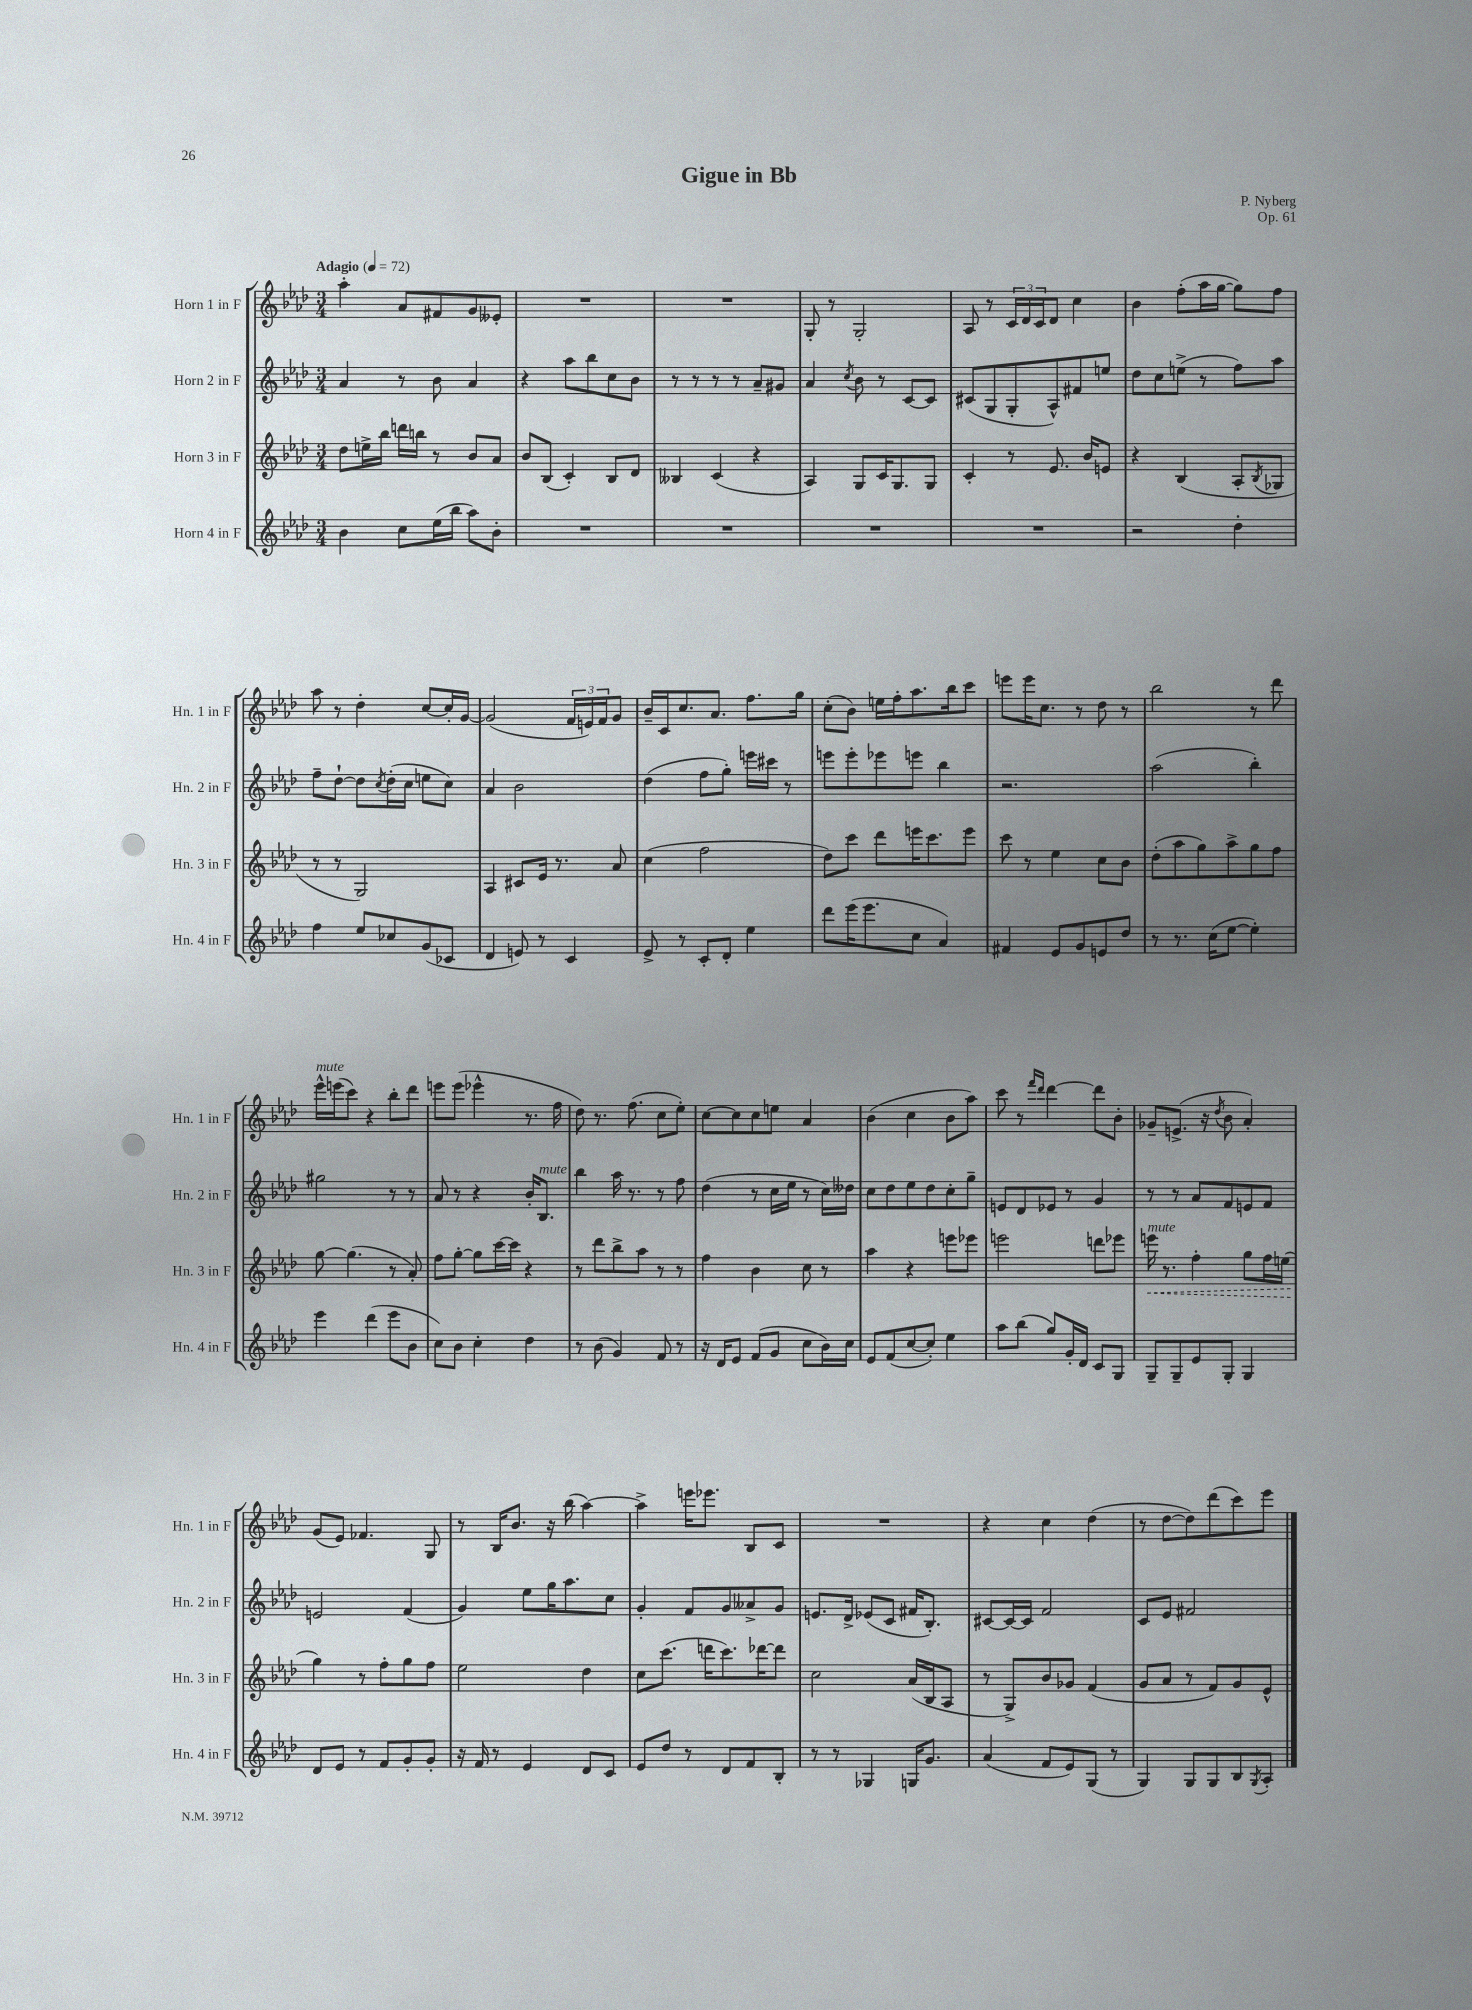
\header { title = "Gigue in Bb" composer = "P. Nyberg" opus = "Op. 61" }
<<
\new StaffGroup <<
\new Staff = "s0" \with { instrumentName = "Horn 1 in F" shortInstrumentName = "Hn. 1 in F" } {
    \clef treble \key aes \major \numericTimeSignature \time 3/4 \tempo "Adagio" 4 = 72
    aes''4-. aes'8 fis'8 g'8 eeses'8-. |
    R2. |
    R2. |
    g8-. r8 g2-. |
    aes8 r8 \tuplet 3/2 { c'16 des'16 c'16 } des'8 c''4 |
    bes'4 f''8-.( aes''16 g''16~ g''8) f''8 |
    aes''8 r8 des''4-. c''8~ c''16-. g'16~ |
    g'2( \tuplet 3/2 { f'16 e'16) f'16 } g'8 |
    bes'16-- c'16 c''8. aes'8. f''8. g''16 |
    c''8-.( bes'8) e''16 f''16-. aes''8. bes''16 c'''8 |
    e'''8 e'''16 c''8. r8 des''8 r8 |
    bes''2 r8 des'''8 |
    ees'''16-^^\markup { \italic "mute" } e'''16( c'''8) r4 bes''8-. des'''8 |
    e'''8 e'''8( ees'''4-^ r8. f''16 |
    des''8) r8. f''8.( c''8 ees''8-.) |
    c''8~ c''8 c''8 e''8 aes'4 |
    bes'4( c''4 bes'8 aes''8) |
    c'''8 r8 \grace { f'''16 des'''16 } des'''4~ des'''8 bes'8-. |
    ges'8-- e'8.->( r16 \acciaccatura { des''8 } bes'8 aes'4-.) |
    g'8( ees'8) fes'4. g8 |
    r8 bes16 bes'8. r16 bes''16( aes''4~) |
    aes''4-> e'''16 ees'''8. bes8 c'8 |
    R2. |
    r4 c''4 des''4( |
    r8 des''8~ des''8) des'''8( c'''8) ees'''8 \bar "|." |
}
\new Staff = "s1" \with { instrumentName = "Horn 2 in F" shortInstrumentName = "Hn. 2 in F" } {
    \clef treble \key aes \major \numericTimeSignature \time 3/4
    aes'4 r8 bes'8 aes'4 |
    r4 aes''8 bes''8 c''8 bes'8 |
    r8 r8 r8 r8 aes'8-- gis'8 |
    aes'4 \acciaccatura { c''8 } bes'8 r8 c'8~ c'8 |
    cis'8( g8 g8-. aes8-^) fis'8 e''8 |
    des''8 c''8 e''8->( r8 f''8) aes''8 |
    f''8-- des''8~-! des''8 \acciaccatura { c''8 } des''16-.( c''16 e''8 c''8) |
    aes'4 bes'2 |
    des''4( f''8 g''8-.) e'''16 cis'''16 r8 |
    e'''8 e'''8-. ees'''8 e'''8 bes''4 |
    r2. |
    aes''2( bes''4-.) |
    gis''2 r8 r8 |
    aes'8 r8 r4 bes'16-. bes8.^\markup { \italic "mute" } |
    bes''4 aes''16 r8. r8 f''8 |
    des''4( r8 c''16 ees''16 r8 c''16) deses''16 |
    c''8 des''8 ees''8 des''8 c''8-. g''8-- |
    e'8 des'8 ees'8 r8 g'4 |
    r8 r8 aes'8 f'8 e'8 f'8 |
    e'2 f'4( |
    g'4) ees''8 g''16 aes''8. c''8 |
    g'4-. f'8 g'8 aeses'8-> g'8 |
    e'8. des'16-> ees'8( c'8 fis'16 bes8.-.) |
    cis'8~ cis'16~ cis'16 f'2 |
    c'8 ees'8 fis'2 \bar "|." |
}
\new Staff = "s2" \with { instrumentName = "Horn 3 in F" shortInstrumentName = "Hn. 3 in F" } {
    \clef treble \key aes \major \numericTimeSignature \time 3/4
    des''8 e''16-> bes''16 d'''16 b''16 r8 bes'8 aes'8 |
    bes'8 bes8( c'4-.) bes8 des'8 |
    beses4 c'4( r4 |
    aes4) g8 c'16 g8. g8 |
    c'4-. r8 ees'8. bes'16 e'8 |
    r4 bes4( aes8-. \acciaccatura { bes8 } ges8 |
    r8 r8 g2) |
    aes4 cis'8 ees'16 r8. aes'8 |
    c''4( f''2 |
    des''8) c'''8 des'''8 e'''16 c'''8. e'''8 |
    c'''8 r8 ees''4 c''8 bes'8 |
    des''8-.( aes''8 g''8) aes''8-> g''8 f''8 |
    g''8~ g''4.( r8 aes'8-.) |
    f''8 g''8~-. g''8 c'''16~ c'''16 r4 |
    r8 des'''8 bes''8-> aes''8 r8 r8 |
    f''4 bes'4 c''8 r8 |
    aes''4 r4 e'''8 ees'''8 |
    e'''2 d'''8 ees'''8 |
    \once \override Hairpin.style = #'dashed-line e'''16\<^\markup { \italic "mute" } r8. f''4-. g''8 f''16 e''16( |
    g''4\!) r8 f''8-. g''8 f''8 |
    ees''2 des''4 |
    c''8 c'''8.( d'''16 c'''8.) des'''16~ des'''8 |
    c''2 aes'16( bes16 aes8 |
    r8 g8->) bes'8 ges'8 f'4( |
    g'8 aes'8 r8 f'8) g'8 ees'8-^ \bar "|." |
}
\new Staff = "s3" \with { instrumentName = "Horn 4 in F" shortInstrumentName = "Hn. 4 in F" } {
    \clef treble \key aes \major \numericTimeSignature \time 3/4
    bes'4 c''8 ees''16( bes''16 aes''8) bes'8-. |
    R2. |
    R2. |
    R2. |
    R2. |
    r2 des''4-. |
    f''4 ees''8 ces''8 g'8( ces'8 |
    des'4 e'8) r8 c'4 |
    ees'8-> r8 c'8-. des'8-. ees''4 |
    des'''8 ees'''16( ees'''8. c''8 aes'4) |
    fis'4 ees'8 g'8 e'8 des''8 |
    r8 r8. c''16( ees''8~ ees''4-.) |
    ees'''4 des'''4( ees'''8 bes'8 |
    c''8) bes'8 c''4-. des''4 |
    r8 bes'8( g'4) f'8 r8 |
    r16 des'16 ees'8 f'8( g'8 c''8 bes'16) c''16 |
    ees'8 f'8( c''8~ c''8-.) ees''4 |
    aes''8 bes''8( g''8) g'16-. des'16 c'8 g8 |
    g8-- g8-- ees'8 g8-. g4 |
    des'8 ees'8 r8 f'8 g'8-. g'8-. |
    r16 f'16 r8 ees'4 des'8 c'8 |
    ees'8 des''8 r8 des'8 f'8 bes8-. |
    r8 r8 ges4 g16 g'8. |
    aes'4( f'8 ees'8) g8( r8 |
    g4) g8 g8 bes8 \acciaccatura { g8 } aes8-. \bar "|." |
}
>>
>>
\layout { \context { \Score \remove "Bar_number_engraver" } }
